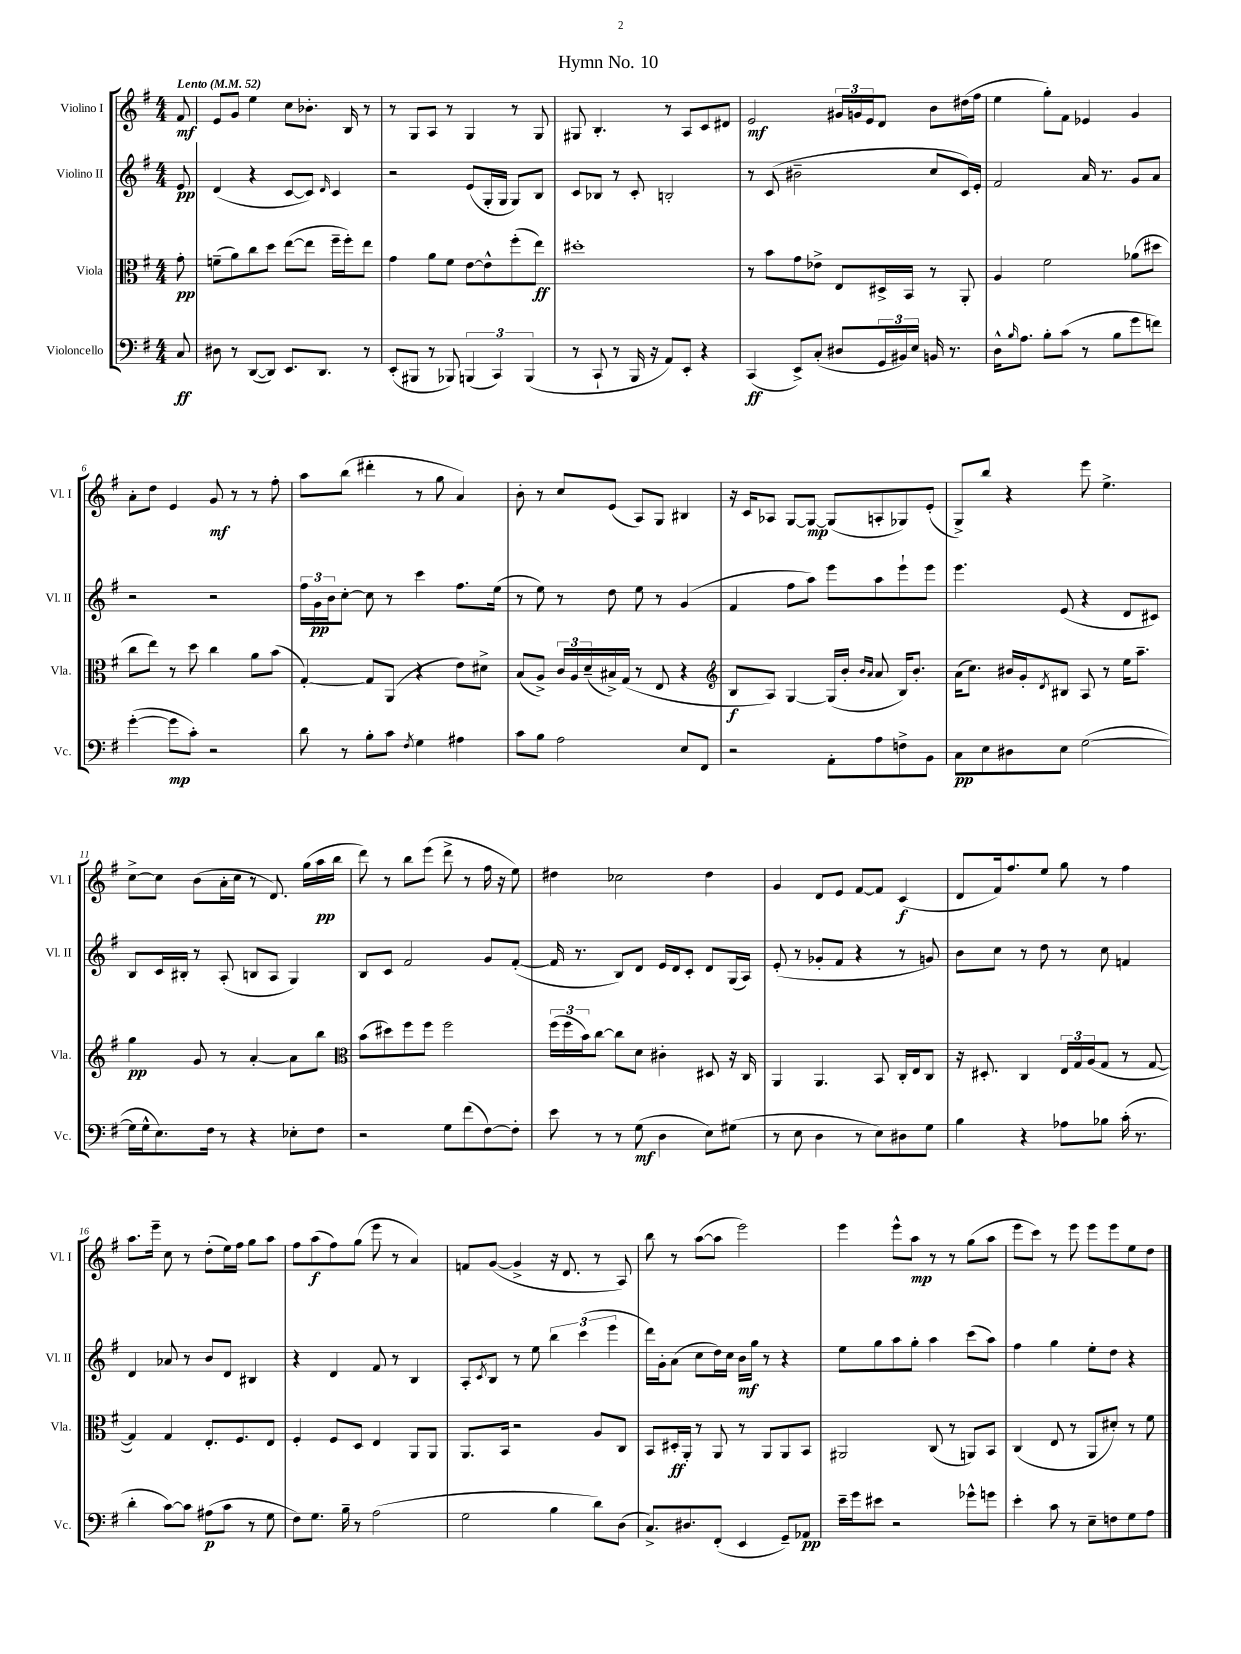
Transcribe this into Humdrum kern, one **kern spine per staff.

**kern	**kern	**kern	**kern
*staff4	*staff3	*staff2	*staff1
*clefF4	*clefC3	*clefG2	*clefG2
*k[f#]	*k[f#]	*k[f#]	*k[f#]
*M4/4	*M4/4	*M4/4	*M4/4
*MM52	*MM52	*MM52	*MM52
8C	8g'	8e	8f#
=	=	=	=
8D#	(8f~	(4d	8e
8r	8a)	.	8g
([8DD	8cc	4r	4ee
8DD])	8dd	.	.
8.EE	([8ee	[8c	8cc
.	8ee]	8c])	8.b-'
8.DD	.	.	.
.	.	16qqd	.
.	16ff#~	4c	.
.	16ff#')	.	16B
8r	8ee	.	8r
=	=	=	=
(8EE'	4g	2r	8r
8BBB#	.	.	8G
8r	8a	.	8A
8BBB-)	8f#	.	8r
(6BBB	[8e	(8e	4G
.	8e^^]	16G'	.
6CC)	.	.	.
.	.	16G	.
.	(8ff#'	8G)	8r
(6BBB	.	.	.
.	8ee)	8B	8G
=	=	=	=
8r	1dd#'	8c	8G#
8CC`	.	8B-	4.B'
8r	.	8r	.
16BBB	.	8c'	.
16r	.	.	.
8AA)	.	2B'	8r
8EE'	.	.	8A
4r	.	.	8c
.	.	.	8d#
=	=	=	=
(4CC	8r	8r	2e
.	8b	(8c	.
8EE^)	8g	2b#~	.
(8C'	8e-^	.	.
8D#	8E	.	24g#
.	.	.	24g
.	.	.	24e
24GG	16D#^	.	8d
24BB#)	.	.	.
.	16BB	.	.
24E	.	.	.
16BB	8r	8cc	8b
8.r	.	.	.
.	8AA'	16c)	(16dd#
.	.	16e'	16ff#
=	=	=	=
16D^^	4A	2f#	4ee
16qqB	.	.	.
8.A	.	.	.
8B'	2f#	.	8gg')
(8c	.	.	8f#
8r	.	16a	4e-
.	.	8.r	.
8B	.	.	.
8g	(8a-	8g	4g
8f)	8dd#	8a	.
=	=	=	=
([4g'	8cc	2r	8a'
.	8ee)	.	8dd
8g]	8r	.	4e
8c')	8dd	.	.
2r	4cc	2r	8g
.	.	.	8r
.	8a	.	8r
.	(8b	.	8ff#'
=	=	=	=
8d	[4G')	24ff#	8aa
.	.	24g	.
.	.	24b	.
8r	.	[8cc'	(8bb
8B'	8G]	8cc]	4ddd#'
8c	(8AA	8r	.
8qF#	.	.	.
4G	4r	4ccc	8r
.	.	.	8gg
4A#	8e)	8.ff#	4a)
.	8d#^	.	.
.	.	(16ee	.
=	=	=	=
8c	(8B	8r	8b'
8B	8A^)	8ee)	8r
2A	24c	8r	8cc
.	24A	.	.
.	(24d~	.	.
.	16B#^)	8dd	(8e
.	(16G	.	.
.	8r	8ee	8A)
.	8E	8r	8G
8E	4r	(4g	4B#
8FF#	.	.	.
=	=	=	=
*	*clefG2	*	*
2r	8B	4f#	16r
.	.	.	16c
.	8A)	.	8A-
.	[4G	8ff#	[8G
.	.	8aa)	8G_
8AA'	(16G]	8eee	(8G]
.	16b'	.	.
.	16qqb	.	.
.	16qqa	.	.
8A	8a	8aa	8A'
8F^	16B)	8eee`	8G-)
.	8.b'	.	.
8BB	.	8eee	(8e'
=	=	=	=
8C	(16a	4.eee	8G^)
.	8.cc)	.	.
8E	.	.	8bb
8D#	16b#	.	4r
.	16g'	.	.
.	8qd	.	.
8E	8B#	(8e	.
([2G	8A	4r	8eee
.	8r	.	4.ee^
.	16ee	8d	.
.	8.aa~	.	.
.	.	8c#)	.
=	=	=	=
16G]	4gg	8B	[8cc^
16G^^	.	.	.
8.E)	.	16c	8cc]
.	.	16B#'	.
.	8g	8r	(8b
16F#	.	.	.
8r	8r	(8A'	16a'
.	.	.	16cc
4r	[4a'	8B	8r
.	.	8A	8.d)
8E-'	8a]	4G)	.
.	.	.	(16gg
8F#	8bb	.	16aa
.	.	.	16bb
=	=	=	=
*	*clefC3	*	*
2r	(8b	8B	8ddd)
.	8dd#)	8c	8r
.	8ff#	2f#	8bb
.	8ff#	.	(8eee
8G	2ff#	.	8ddd^
(8f#	.	.	8r
[8F#)	.	8g	16ff#
.	.	.	16r
8F#']	.	([8f#'	8ee)
=	=	=	=
8e	(24ff#	16f#]	4dd#
.	24ff#	.	.
.	.	8.r	.
.	24b)	.	.
8r	[8cc	.	.
8r	8cc]	8B)	2cc-
(8G	8d	8d	.
4D	4c#'	16e	.
.	.	16d	.
.	.	8c'	.
8E)	8D#	8d	4dd#
(8G#	16r	(16G	.
.	16C	16A)	.
=	=	=	=
8r	4AA	(8e'	4g
8E	.	8r	.
4D	4.AA	8g-'	8d
.	.	8f#	8e
8r	.	4r	[8f#
8E)	8BB	.	8f#]
8D#	16C'	8r	(4c
.	16E	.	.
8G	8C	8g)	.
=	=	=	=
4B	16r	8b	8d
.	8.D#'	.	.
.	.	8cc	16f#)
.	.	.	8.ff#
4r	4C	8r	.
.	.	8dd	8ee
8A-	24E	8r	8gg
.	24G	.	.
.	(24A	.	.
8B-	8G	8cc	8r
(16c'	8r	4f	4ff#
8.r	.	.	.
.	[8G	.	.
=	=	=	=
4d'	4G])	4d	8.aa
.	.	.	16eee~
[8c)	4G	8a-	8cc
8c]	.	8r	8r
(8A#	8.E'	8b	(8dd'
8c	.	8d	16ee)
.	8.F#	.	16ff#
8r	.	4B#	8gg
8G	8E	.	8aa
=	=	=	=
8F#)	4F#'	4r	8ff#
8.G	.	.	(8aa
.	8F#	4d	8ff#)
16B~	.	.	.
8r	8D	.	(8gg
(2A	4E	8f#	8eee
.	.	8r	8r
.	8AA	4B	4a)
.	8AA	.	.
=	=	=	=
2G	8.AA	8A'	8f
.	.	8qc	.
.	.	8B	([8g
.	16BB	.	.
.	2r	8r	4g^]
.	.	8ee	.
4B	.	6bb	16r
.	.	.	8.d
.	.	(6ccc	.
8d)	8A	.	8r
.	.	6eee	.
(8D	8C	.	8A)
=	=	=	=
8.C^)	8BB	16ddd)	8bb
.	.	16g'	.
.	16D#'	(8a	8r
8.D#	16AA'	.	.
.	8r	8cc	([8aa
(8FF#'	8AA	16dd)	8aa]
.	.	16cc	.
4EE	8r	16b	2eee)
.	.	16gg	.
.	8AA	8r	.
8GG~)	8AA	4r	.
8AA-	8BB	.	.
=	=	=	=
16e~	2AA#	8ee	4eee
16g	.	.	.
8e#	.	8gg	.
2r	.	8aa	8eee^^
.	.	8gg'	8aa
.	(8C	4aa	8r
.	8r	.	8r
8g-^^	8AA)	(8ccc	(8gg
8g	8BB	8aa)	8aa
=	=	=	=
4e'	(4C	4ff#	8eee
.	.	.	8ccc)
8c	8E	4gg	8r
8r	8r	.	8eee
8E~	8AA	8ee'	8eee
8F	8d#')	8dd	8eee
8G	8r	4r	8ee
8A	8f#	.	8dd
==	==	==	==
*-	*-	*-	*-
